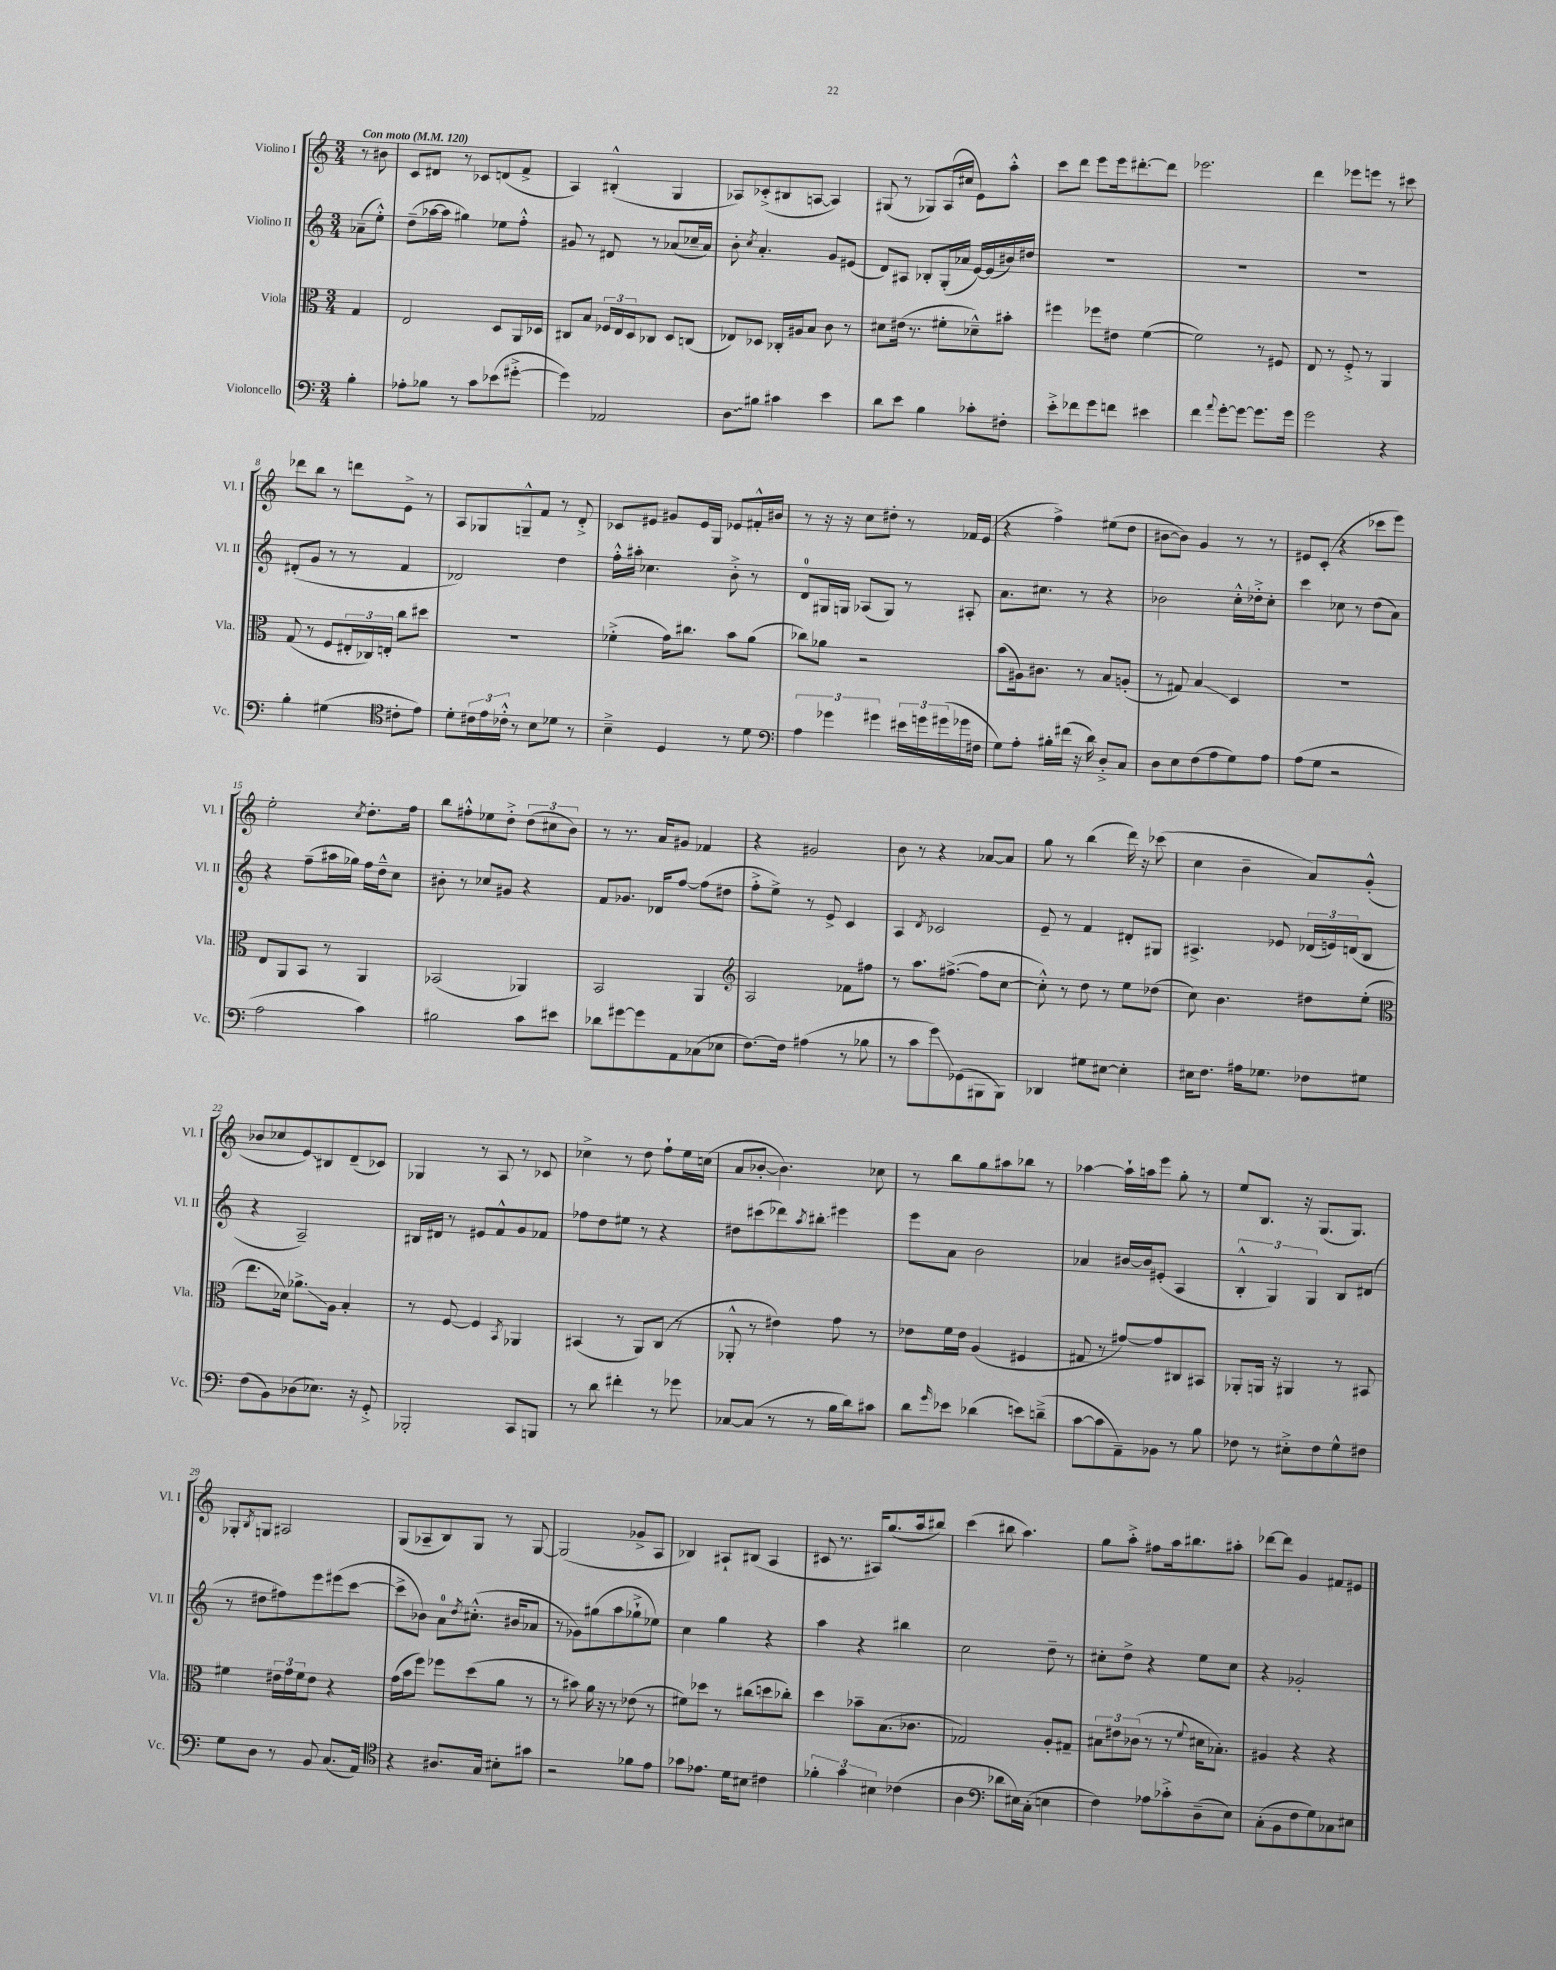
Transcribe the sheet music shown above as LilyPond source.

<<
\new StaffGroup <<
\new Staff = "s0" \with { instrumentName = "Violino I" shortInstrumentName = "Vl. I" } {
    \clef treble \key c \major \numericTimeSignature \time 3/4 \partial 4 \tempo "Con moto" 4 = 120
    r8 bis'8 |
    c'8 dis'8 r8 ces'8 d'8( f'8-> |
    a4) bis4-.-^( g4 |
    aes8) ces'8-.->( bis8 a8~ a4) |
    gis8( r8 ges8) a16( cis''16 e'8) a''8-.-^ |
    c'''8 d'''8 e'''8 e'''16 dis'''8.~-. dis'''8 |
    ees'''2. |
    d'''4 ees'''8 e'''8 r8 cis'''8 |
    des'''8 b''8 r8 d'''8 e'8-> r8 |
    a8 ges8 g8---^ f'8 r8 d'8-.-> |
    ces'8 eis'8 gis'8 eis'16 g16 ees'8 fis'16-.-^ bis'16 |
    r8 r16 r16 c''8 dis''8-. r8 fes'16 e'16( |
    r4 f''4->) eis''8( d''8 |
    bis'8~ bis'8) g'4 r8 r8 |
    eis'8 c'8-.( r4 ces'''8 e'''8) |
    e''2-. \acciaccatura { c''8 } d''8.-. f''16 |
    b''8 fis''8-.-^ ees''8 d''8-.-> \tuplet 3/2 { d''8( cis''8 b'8) } |
    r8 r8. a'16 gis'8 fes'4 |
    r4 gis'2 |
    b'8 r8 r4 aes'8~ aes'8 |
    g''8 r8 b''4( d'''16) r16 ces'''8( |
    c''4 b'4-- a'8) g'8-.-^( |
    bes'8 ces''8 \once \override Glissando.style = #'zigzag e'8\glissando) bis8 d'8--( ces'8) |
    ges4 r8 a8 r8 ces'8 |
    ces''4-> r8 d''8 f''8-! e''16 c''16( |
    a'8 bes'8~-. bes'4.) ces''8 |
    r8 b''8 g''8 ais''8 bes''8 r8 |
    aes''4~ aes''16-! a''16 e'''8 g''8-. r8 |
    e''8 b8. r16 g8.( g8.) |
    ges8-. \acciaccatura { b8 } g8 ais2 |
    g8( aes8-- b8) g8 r8 g8~ |
    g2( ges'8-> a8 |
    bes4) ais8-! bis8( ais4 |
    cis'8 r8. ais16) g''8.( a''16 bis''8) |
    c'''4( bis''8 a''4.) |
    g''8 a''8-.-> fis''8 a''16 bis''8. ais''8-. |
    des'''8~ des'''8 g'4 fis'8 eis'8 \bar "|." |
}
\new Staff = "s1" \with { instrumentName = "Violino II" shortInstrumentName = "Vl. II" } {
    \clef treble \key c \major \numericTimeSignature \time 3/4 \partial 4
    aes'8--( e''8-.-^) |
    d''8--( aes''16~ aes''16 gis''4) ees''8 f''8-.-^ |
    gis'8 r8 dis'8 r8 aes'8( ces''16-- aes'16) |
    b'8-. \acciaccatura { c''8 } a'4.-. g'8 eis'8( |
    d'8) ais8 bes8-. g16-.( aes'16 e'16~) e'16( bis'16) dis''16 |
    R2. |
    R2. |
    R2. |
    dis'8-.( g'8 r8 r8 f'4 |
    des'2) d''4 |
    f''16-.-^ ais''16-. ces''4. b'8-.-> r8 |
    d'8-0 gis16 g16 aes8( g8) r8 ais8-. |
    a'8. cis''8. r8 r4 |
    bes'2 c''16-.-^ des''16-.-> c''8-. |
    c'''4 ces''8 r8 d''8( a'8) |
    r4 f''8--( ais''16 ges''16) f''16 d''16---^ c''8 |
    bis'8-. r8 ces''8 gis'8 r4 |
    f'8 ges'8. des'16 f''8~ f''8( dis''8 |
    f''8-.-> e''8->) r8 e'8-> c'4 |
    a4 \acciaccatura { d'8 } ces'2 |
    e'8-- r8 f'4 dis'8-. gis8 |
    ais4.-> ees'8 \tuplet 3/2 { des'16( e'16) d'16( } b8 |
    r4 a2--) |
    bis16 dis'16 r8 eis'8 f'8-^ g'8 fes'8 |
    fes''8 d''8 eis''8 r8 r4 |
    dis''8 cis'''8( des'''8) \acciaccatura { a''8 } bis''8-.\glissando eis'''4 |
    e'''8 a'8 b'2 |
    aes'4 bis'16~ bis'16 eis'8-.( a4 |
    \tuplet 3/2 { b4-.-^ g4) g4 } b8 dis'8( |
    r8 dis''8 fis''8) e'''8 eis'''8( c'''8~ |
    c'''8-> bes'8) a'8-0 \acciaccatura { d''8 } cis''8.-.-^( bis'16 aes'8 |
    r8 ges'8) gis''8( a''8 ges''8-!-> ees''8) |
    c''4 g''4 r4 |
    a''4 r4 bis''4 |
    c''2 d''8-- r8 |
    cis''8-. d''8-> r4 e''8 cis''8 |
    r4 ges'2-. \bar "|." |
}
\new Staff = "s2" \with { instrumentName = "Viola" shortInstrumentName = "Vla." } {
    \clef alto \key c \major \numericTimeSignature \time 3/4 \partial 4
    g4 |
    e2 d8 a,16 des16 |
    cis8 b8 \tuplet 3/2 { fes16 e16 d16 } ces8 d8 c8( |
    ees8) des8 ces16-. ais16 b8 c'8 r8 |
    dis'8 eis'16( r8. fis'8-. des'8---^) bis'8-. |
    fis''4 fes''8 eis'8 f'4~( |
    f'2) r8 fis8 |
    e8 r8 f8-.-> r8 a,4 |
    g8( r8 f8 \tuplet 3/2 { eis16-. ces16) e16-. } c''8 dis''8 |
    R2. |
    fes'4-.->( g'16) cis''8. b'8 a'8( |
    ces''8) aes'8 r2 |
    b'8( ais16) cis'8. r8 b8 a8-.( |
    r8 gis8) b4\glissando d4 |
    R2. |
    e8 a,8 b,8 r8 a,4 |
    bes,2( aes,4) |
    b,2 a,4 |
    \clef treble a2 fes'8 fis''8 |
    r8 a''8. fis''8.~->( fis''8 c''8~ |
    c''8-.-^) r8 d''8 r8 e''8 des''8( |
    c''8) b'4. dis''8 e''8-.( |
    \clef alto e''8. des'16) aes'8.->\glissando a16 b4-. |
    r8 f8~ f4 \acciaccatura { b,8 } aes,4 |
    bis,4( r8 a,8) c8( r8 |
    aes,8-.-^ r8 eis'4) g'8 r8 |
    ees'8 f'16 ees'16 a4( fis4 |
    gis8 r8 gis'8~) gis'8 cis8 bis,8 |
    aes,8-. a,16 r16 ais,4 r8 bis,8 |
    fis'4 \tuplet 3/2 { eis'16 g'16 fis'16 } eis'8 r4 |
    g'16( b'16 f''8) fes''8 d''8( a'8 r8 |
    r8 bis'8) a'16 r16 r8 ees'8( r8 |
    fis'8) des''8 r8 cis''8( d''8 ces''8-.) |
    d''4 bes'8-- b8.( ces'8. |
    ges2) a8-. gis8-- |
    \tuplet 3/2 { bis8 eis'8 ces'8( } r8 r8 \appoggiatura { f'8 } dis'16 bes8.-.) |
    ais4 r4 r4 \bar "|." |
}
\new Staff = "s3" \with { instrumentName = "Violoncello" shortInstrumentName = "Vc." } {
    \clef bass \key c \major \numericTimeSignature \time 3/4 \partial 4
    b4-. |
    aes8-. bes8 r8 c'8 ees'8( gis'8~-.-> |
    gis'4) aes,2 |
    \once \override Glissando.style = #'zigzag d8\glissando bis8 cis'4 e'4 |
    d'8 e'8 b4 ces'8-. fis8-. |
    e'8-.-> fes'8 g'8 f'8 eis'4 |
    f'4 \appoggiatura { a'8 } g'8~-. g'8~ g'8. g'16 |
    g'2 r4 |
    b4-. gis4( \clef tenor cis'8-. e'8) |
    d'8-. \tuplet 3/2 { cis'16 e'16 ces'16-.-^ } r8 b8 des'8 r8 |
    b4---> d4 r8 d'8 |
    \clef bass \tuplet 3/2 { a4 ges'4 gis'4 } \tuplet 3/2 { eis'16 g'16 gis'16( } ges'16 fis16 |
    g8) a8-. bis16-. fis'16( r16 d'16) d8-.-> c8 |
    d8 e8 f8( a8 g8) a8 |
    a8( g8 r2 |
    a2 c'4) |
    bis2 c'8 eis'8 |
    des'8 gis'8~ gis'8 a,8 ces8( ees8 |
    f8.~) f16 ais4( r8 bes8 |
    r8 c'8 g'8\glissando) ges,8( bis,,8 bis,,8) |
    des,4 gis8 eis8~ eis4-. |
    eis16 f8. ais16 ges8. fes8 gis8 |
    f8( b,8) des8( ees8.) r16 g,8-.-> |
    bes,,2-. c,8 b,,8 |
    r8 d'8 fis'4-. r8 ges'8 |
    ces8~ ces8( r8 r8 b16 d'16) cis'8 |
    d'8 \grace { g'16 } ees'8 des'4( e'8) d'8--->( |
    c'8~ c'8 a,8--) bes,8 r8 b8 |
    fes8 r8 eis8-.-> fes8 g8-^ fis8 |
    g8 d8 r8 b,8 c8.( a,16) |
    \clef tenor r4 ais8. g16 bis8-. gis'8 |
    r2 fes'8 e'8 |
    ges'8 ees'8. d'16 bis8 cis'4 |
    \tuplet 3/2 { fes'4-. g'4 bis4 } ces'4( |
    a4 \clef bass des'8 eis16) c16-.( e4 |
    f4) aes8 ces'8-.-> d8--( e8) |
    c8-.( b,8 f8 g8) ces8 eis8 \bar "|." |
}
>>
>>
